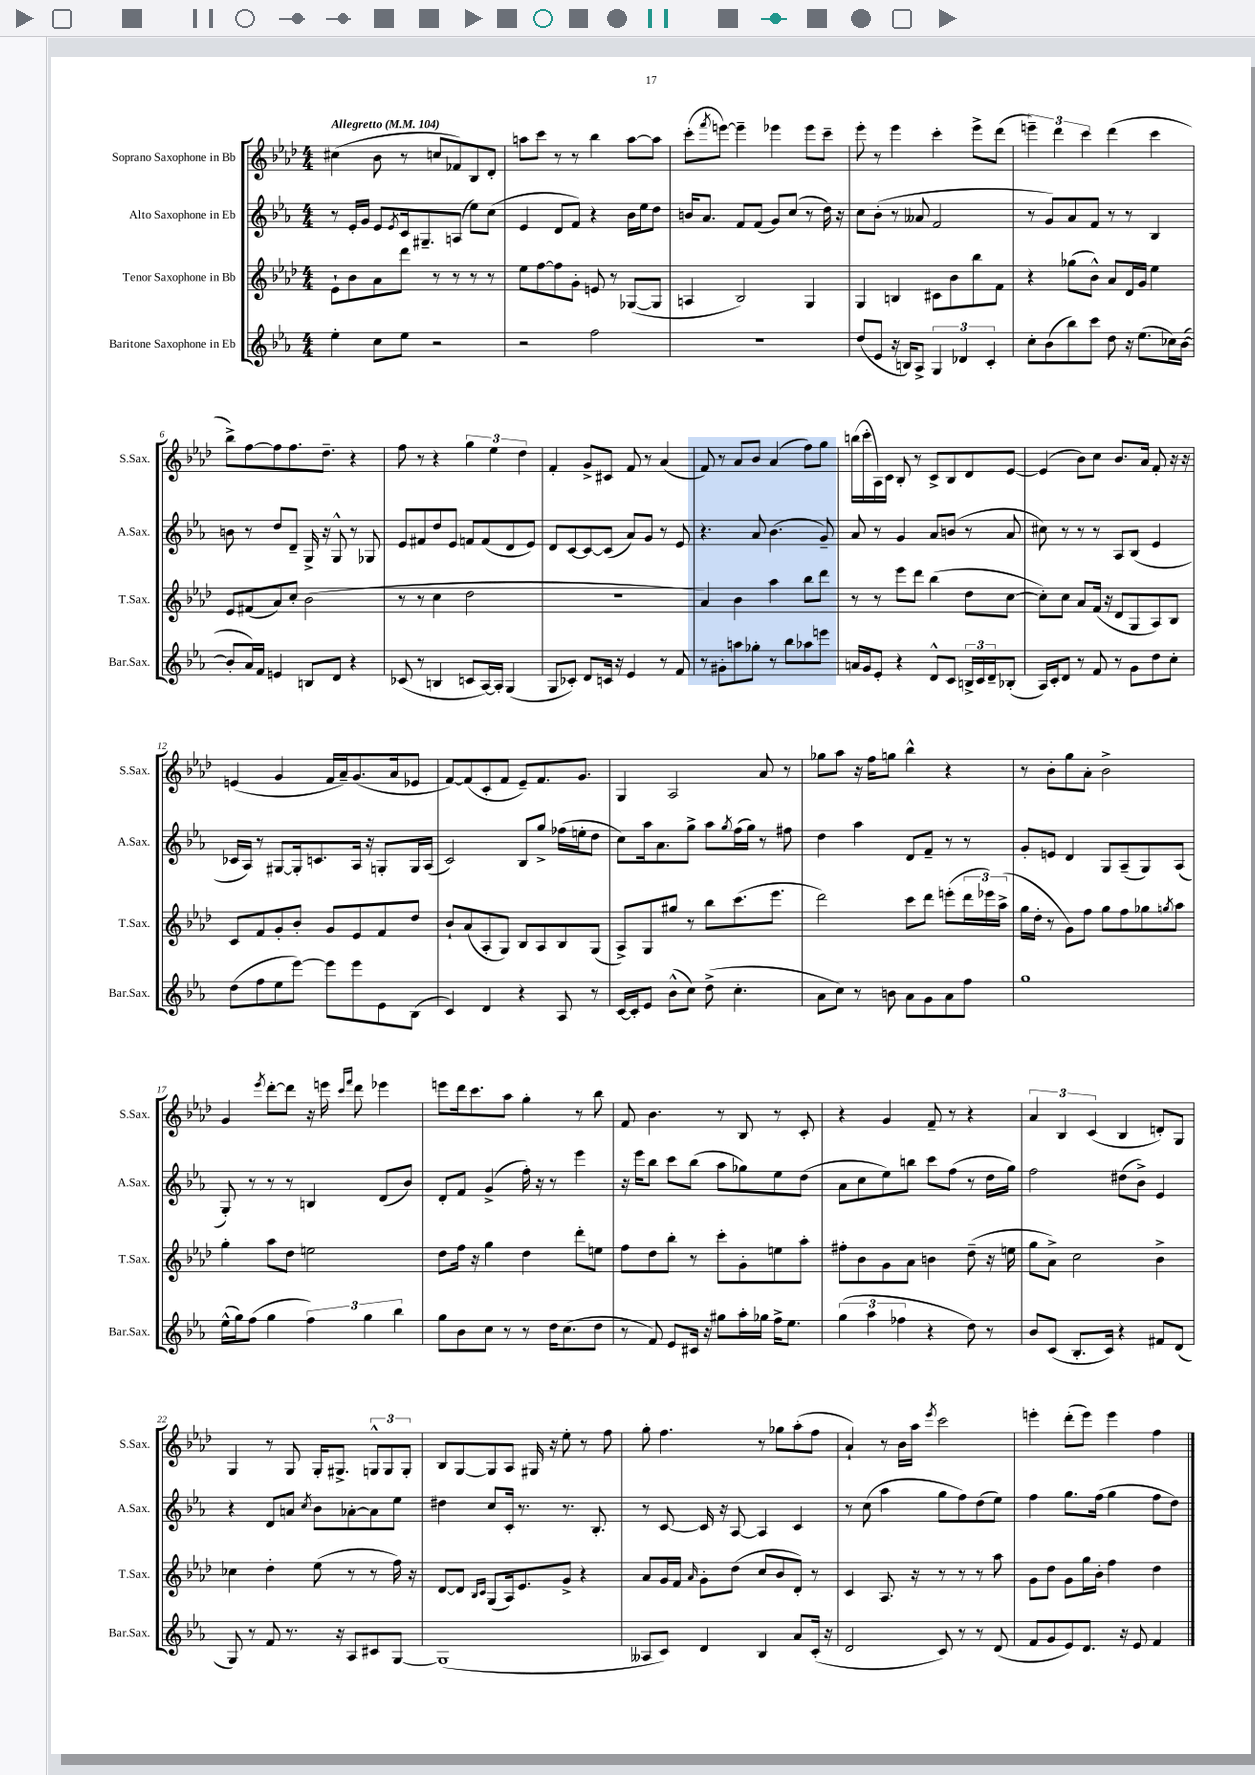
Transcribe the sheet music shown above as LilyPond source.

<<
\new StaffGroup <<
\new Staff = "s0" \with { instrumentName = "Soprano Saxophone in Bb" shortInstrumentName = "S.Sax." } {
    \clef treble \key aes \major \numericTimeSignature \time 4/4 \tempo "Allegretto" 4 = 104
    cis''4( bes'8 r8 c''8 fes'8) bes8 des'8-. |
    a''8 c'''8 r8 r8 bes''4 a''8~ a''8 |
    c'''8-.( \acciaccatura { f'''8 } e'''8~) e'''4-- ees'''4 ees'''8 c'''8-- |
    ees'''8-. r8 ees'''4 c'''4-. ees'''8-> des'''8( |
    \tuplet 3/2 { e'''4--) des'''4 c'''4 } des'''4( c'''4 |
    bes''8->) f''8~ f''8 f''8. des''8.-- r4 |
    f''8 r8 r4 \tuplet 3/2 { g''4 ees''4 des''4 } |
    f'4-. g'8-> cis'8 f'8 r8 aes'4( |
    f'8) r8 aes'8 bes'8 aes'4( f''8) g''8 |
    b''16( c'''16-. aes16) c'16 bes8-. r8 c'8-> bes8 des'8 ees'8~ |
    ees'4( bes'8) c''8 bes'8. aes'16 f'8-. r16 r16 |
    e'4( g'4 f'16 aes'16--) g'8.( aes'16 ees'8 |
    f'8~) f'8( c'8-. f'8 ees'8--) f'8. g'8. |
    g4 aes2 aes'8 r8 |
    ges''8 aes''8 r16 f''16 g''8 bes''4-^ r4 |
    r8 bes'8-. g''8 aes'8-. bes'2-> |
    g'4 \acciaccatura { ees'''8 } des'''8~-. des'''8 r16 e'''16 \grace { c'''16 f'''16 } des'''8 ees'''4 |
    e'''8 des'''16 c'''8. aes''8 g''4-. r8 bes''8 |
    f'8 bes'4. r8 bes8 r8 c'8-. |
    r4 g'4 f'8-- r8 r4 |
    \tuplet 3/2 { aes'4 bes4 c'4( } bes4 d'8-.) g8 |
    g4 r8 g8 g16-. gis8.-> \tuplet 3/2 { g8-^ g8 g8-. } |
    bes8 g8~ g8 aes8 gis16 r16 ees''8-. r8 f''8 |
    g''8-. f''4. r8 ges''8 aes''8-.( f''8 |
    aes'4-!) r8 bes'16 aes''16 \acciaccatura { ees'''8 } c'''2 |
    e'''4-. des'''8-.( e'''8) e'''4 f''4 \bar "|." |
}
\new Staff = "s1" \with { instrumentName = "Alto Saxophone in Eb" shortInstrumentName = "A.Sax." } {
    \clef treble \key ees \major \numericTimeSignature \time 4/4
    r8 ees'16-. g'16 ees'8 \acciaccatura { ees'8 } c'16 gis8.-- a8( ees''8) c''8( |
    ees'4 d'8 f'8) r4 bes'16 ees''16 d''8 |
    b'16 aes'8. f'8 f'8( g'8) c''8( r8 d''16) r16 |
    c''8 bes'8-.( r8 aeses'8 f'2 |
    r8 g'8) aes'8 f'8 r8 r8 bes4 |
    b'8 r8 d''8 d'8-- g16-> r16 g8-^ r8 ges8 |
    ees'8 fis'8 d''8 ees'8 f'8 f'8( d'8 ees'8) |
    d'8 c'8~ c'8~ c'8( aes'8) g'8 r8 ees'8 |
    r4. aes'8 bes'4.( g'8--) |
    aes'8 r8 g'4 aes'8 b'8( r8 aes'8 |
    cis''8) r8 r8 r8 aes8 bes8( ees'4 |
    ces'16 aes16) r8 gis8~ gis16-. c'8. aes16 r16 g8-. g16 aes16( |
    c'2) bes8 g''8-> fes''16( e''16-. d''8 |
    c''8) aes''16 aes'8. g''8-> aes''8 \acciaccatura { g''8 } f''16( g''16) r8 fis''8 |
    d''4 aes''4 d'8 f'8-- r8 r8 |
    g'8-. e'8 d'4 g8 aes8--( g8) aes8( |
    g8-.) r8 r8 r8 b4 d'8( bes'8) |
    d'8-. f'8 g'4->( f''16-.) r16 r8 ees'''4 |
    r16 ees'''16 bes''8 c'''8 bes''8( aes''8 ges''8) ees''8 d''8( |
    aes'8 c''8 ees''8) b''8 c'''8 f''8( r8 d''16 g''16) |
    f''2 dis''8( bes'8->) ees'4 |
    r4 d'8 a'8 \acciaccatura { c''8 } bes'8 aes'8~-. aes'8 ees''8 |
    dis''4 c''8 c'16-. r8. r8. bes8.-. |
    r8 c'8~ c'16 r16 aes8~ aes4 c'4 |
    r8 c''8( aes''4 g''8 f''8) d''8( ees''8) |
    f''4 g''8. f''16( g''4 f''8 d''8) \bar "|." |
}
\new Staff = "s2" \with { instrumentName = "Tenor Saxophone in Bb" shortInstrumentName = "T.Sax." } {
    \clef treble \key aes \major \numericTimeSignature \time 4/4
    ees'8-! bes'8 aes'8 des'''8 r8 r8 r8 r8 |
    ees''8 f''8~ f''8 g'8-. e'8 r8 ges8~( ges8 |
    a4 bes2) g4 |
    g4 b4 cis'8 bes'8 bes''8 f'8 |
    r4 ges''8( bes'8-^) aes'8 des'16 g'16 ees''4 |
    ees'8 fis'8( aes'8) c''8-. bes'2( |
    r8 r8 c''4 des''2 |
    R1 |
    aes'4) bes'4 aes''4 bes''8 des'''8 |
    r8 r8 ees'''8 des'''8 bes''4( des''8 c''8~ |
    c''8-.) c''8 aes'8 f'16( r16 des'8 g8 aes8) bes8 |
    c'8 f'8 g'8-. bes'8-. g'8 ees'8 f'8 des''8 |
    bes'8-! aes'8( aes8-. g8) bes8 aes8 bes8 g8( |
    aes8->) g8 gis''8 r8 bes''8 c'''8.( ees'''8. |
    des'''2) c'''8 des'''8 e'''8-.( \tuplet 3/2 { des'''16 ees'''16) aes''16->( } |
    g''16 des''16-. r8 g'8) f''8 g''8 f''8 ges''8 \acciaccatura { g''8 } aes''8 |
    g''4-. aes''8 des''8 e''2 |
    des''8 f''16 r16 g''4 des''4 des'''8-. e''8 |
    f''8 des''8 bes''8-. r8 c'''8-. g'8-. e''8 aes''8-. |
    fis''8-. bes'8 g'8 aes'8 b'4 des''8--( r16 e''16 |
    g''8 aes'8->) c''2 bes'4-> |
    ces''4 des''4-. ees''8( r8 r8 f''16) r16 |
    des'8~ des'8 \grace { bes16 c'16 } g8( aes16) ees'8. g'8-> r4 |
    aes'8 g'16 f'16 \grace { aes'16 } g'8-. des''8( c''8 bes'8 des'8-.) r8 |
    c'4 aes8. r16 r8 r8 r8 aes''8 |
    g'8 des''8 g'8 g''16 bes'16-. f''4 des''4 \bar "|." |
}
\new Staff = "s3" \with { instrumentName = "Baritone Saxophone in Eb" shortInstrumentName = "Bar.Sax." } {
    \clef treble \key ees \major \numericTimeSignature \time 4/4
    ees''4-. c''8 ees''8 r2 |
    r2 f''2 |
    R1 |
    d''8( ees'8 r16 b16) aes8-> \tuplet 3/2 { g4 des'4 c'4-. } |
    c''8-. bes'8( bes''8) c'''8 d''8 r16 ees''8.( ces''16) bes'16~( |
    bes'8-. aes'16) f'16 e'4 b8 d'8 r4 |
    ces'8( r8 b4 c'8 aes16~) aes16-. g4( |
    g8 ces'8-.) d'8 c'16 r16 ees'4 r8 f'8 |
    r8 gis'8-. a''8 ges''8-. r8 bes''8 aes''8 e'''8 |
    a'16 g'16 ees'8-. r4 d'8-^ c'8 \tuplet 3/2 { b16-> c'16 d'16-- } bes8-.( |
    aes16) c'16-. d'8 r8 f'8 r8 g'8 d''8 c''8-. |
    d''8( f''8 ees''8 ees'''8~) ees'''8 ees'''8 ees'8 bes8( |
    c'4) d'4 r4 aes8 r8 |
    c'16~ c'16-. ees'8 bes'8-^( c''8) d''8->( c''4.-. |
    aes'8 c''8) r8 b'8 aes'8 g'8 aes'8 f''8 |
    g''1 |
    ees''16-^( g''16) f''8( g''4 \tuplet 3/2 { f''4) g''4 bes''4 } |
    g''8 bes'8 c''8 r8 r8 d''16 c''8.( d''8 |
    r8 f'8) ees'8 cis'16 r16 gis''8 aes''16-. ges''16 f''16-> ees''8. |
    \tuplet 3/2 { g''4( aes''4 fes''4 } r4 d''8) r8 |
    bes'8 c'8( bes8.-. c'16) r4 fis'8 d'8( |
    g8) r8 f'8 r8. r16 aes8 cis'8 g8~ |
    g1( |
    aeses8 c'8) d'4 bes4 aes'8 c'16-.( r16 |
    d'2 c'8) r8 r8 d'8( |
    f'8 g'8 ees'8) d'8. r16 ees'8 f'4 \bar "|." |
}
>>
>>
